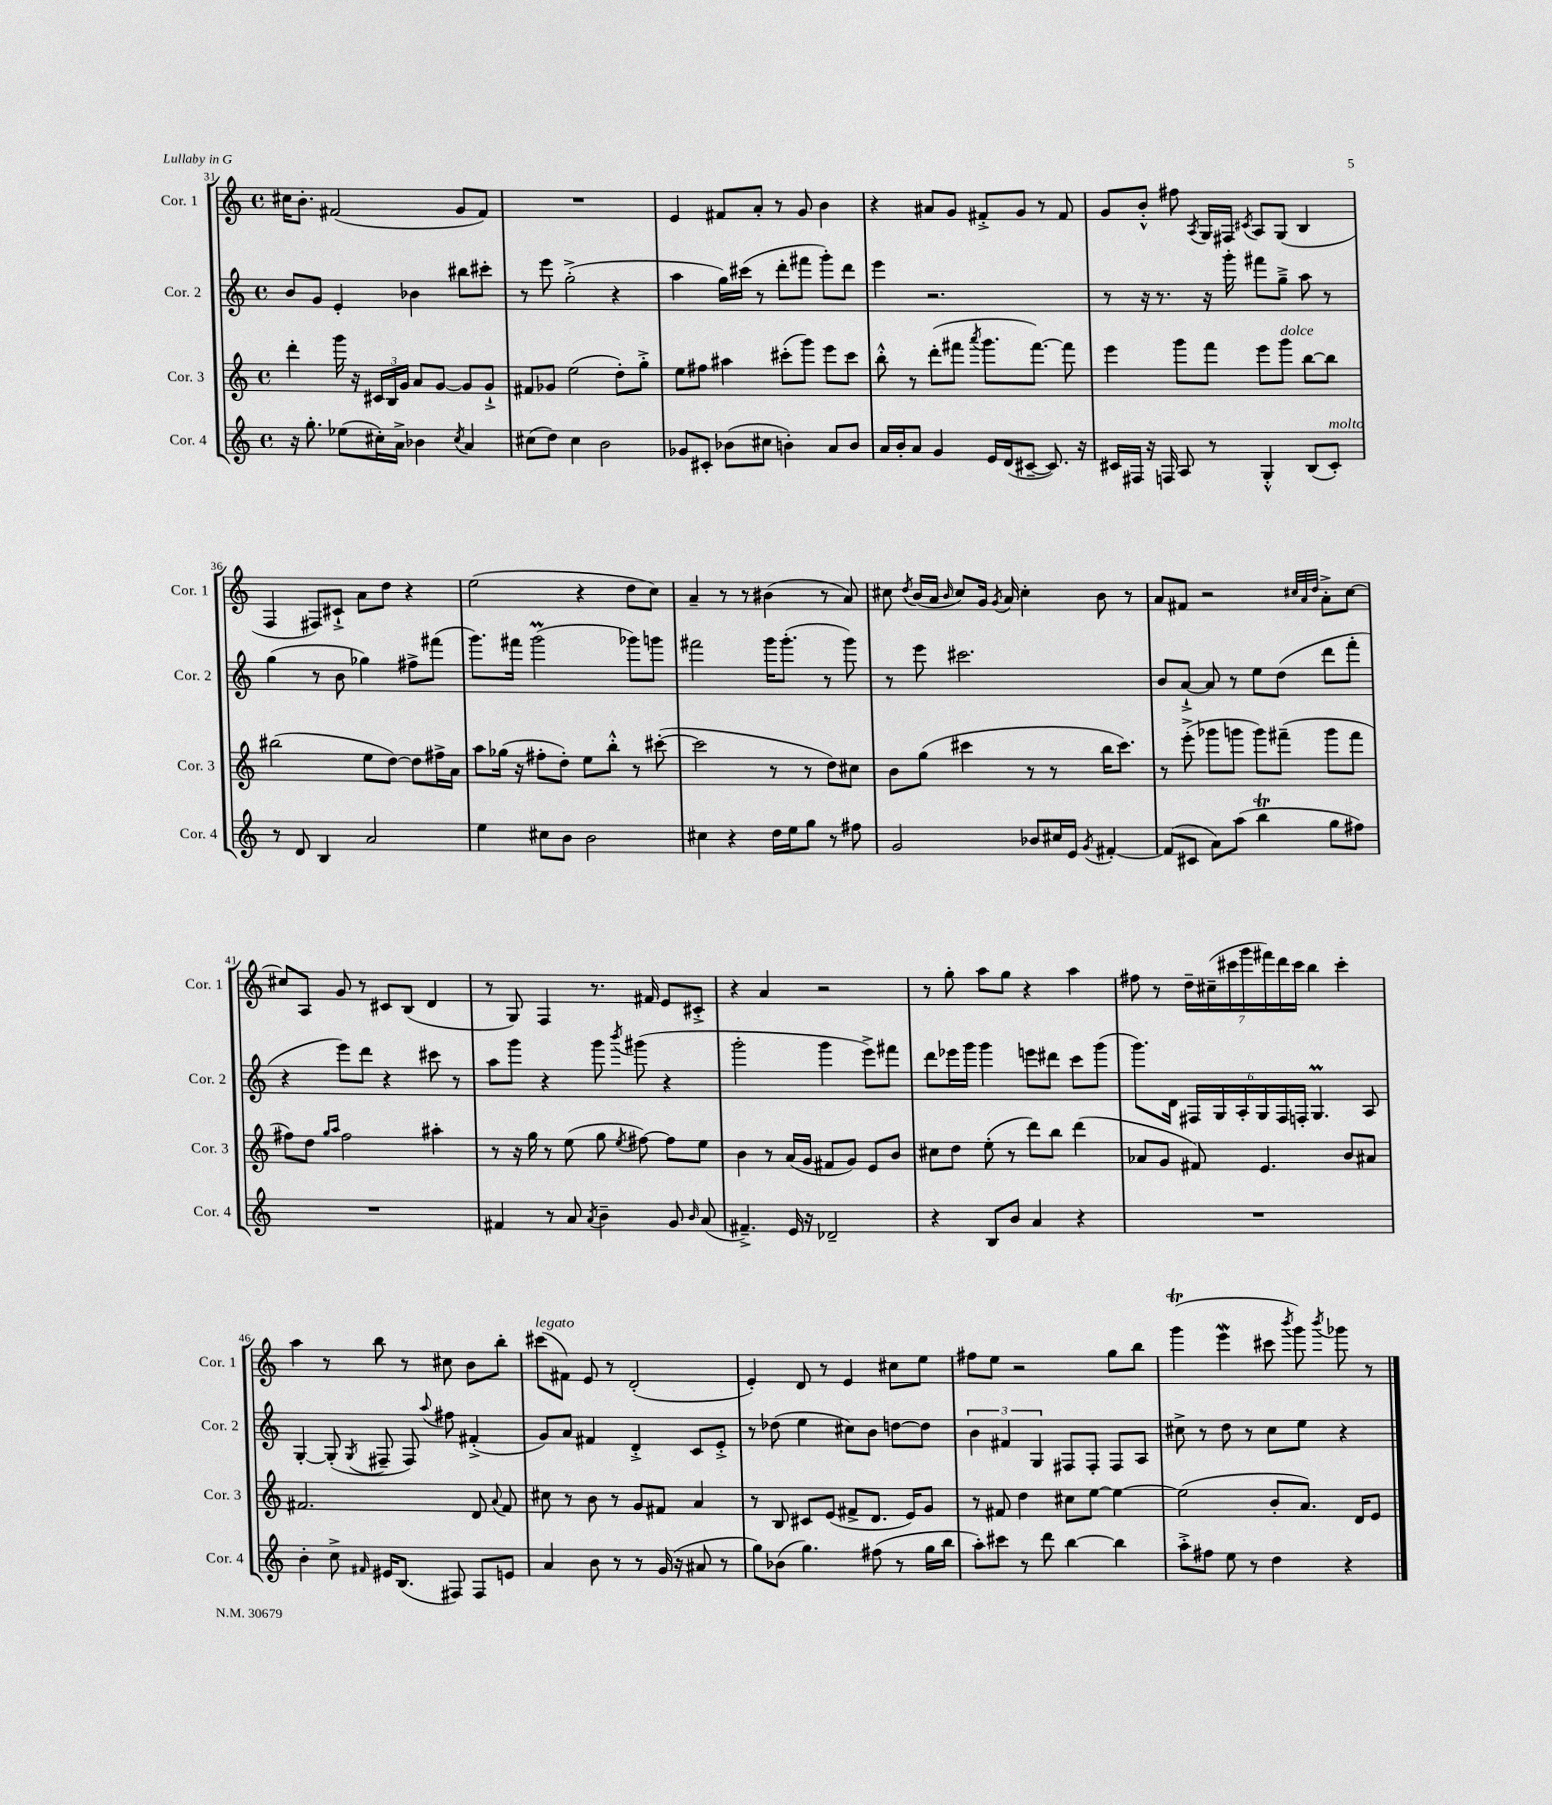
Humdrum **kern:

**kern	**kern	**kern	**kern
*staff4	*staff3	*staff2	*staff1
*clefG2	*clefG2	*clefG2	*clefG2
*k[]	*k[]	*k[]	*k[]
*M4/4	*M4/4	*M4/4	*M4/4
*met(c)	*met(c)	*met(c)	*met(c)
16r	4ddd'\	8b/L	16cc#\LK
8.gg'\	.	.	8.b'\J
.	.	8g/J	.
(8ee-\L	16ggg\	4e'/	(2f#/
.	16r	.	.
16cc#'\L)	24c#/LL	.	.
.	24B/	.	.
16a^\JJ	.	.	.
.	24g/JJ	.	.
4b-\	8a/L	4b-\	.
.	[8g/J	.	.
8qcc#/	.	.	.
4a/	8g/]L	8bb#\L	8g/L
.	8g`^/J	8ccc#'\J	8f#/J)
=	=	=	=
(8cc#\L	8f#/L	8r	1r
8dd\J)	8g-/J	8eee\	.
4cc#\	(2ee\	(2gg'^\	.
2b\	.	.	.
.	8dd'\L)	4r	.
.	8gg'^\J	.	.
=	=	=	=
8g-/L	8ee\L	4aa\	4e/
8c#'/J	8ff#\J	.	.
(8b-\L	4aa#\	16gg\LL)	8f#/L
.	.	(16ccc#\JJ	.
8cc#\J	.	8r	8a'/J
4b'\)	(8ccc#'\L	8ddd'\L	8r
.	8ggg\J)	8fff#\J	8g/
8a/L	8eee\L	8ggg'\L)	4b\
8b/J	8ccc#\J	8ddd\J	.
=	=	=	=
16a/LL	8bb'^^\	4eee\	4r
16b'/J	.	.	.
8a/J	8r	.	.
4g/	(8ddd'\L	2.r	8a#/L
.	8fff#\J	.	8g/J
.	8qaaa/	.	.
16e/LL	8.ggg\L	.	8f#'^/L
(16d/J	.	.	.
[8c#~/J	.	.	8g/J
.	[8.fff#\J)	.	.
8.c#/])	.	.	8r
.	8fff#\]	.	8f#/
16r	.	.	.
=	=	=	=
16c#/LL	4eee\	8r	8g/L
16F#/JJ	.	.	.
16r	.	16r	8b'^^/J
16F/	.	8.r	.
8A/	8ggg\L	.	8ff#\
.	.	.	8qA/
8r	8fff\J	16r	16G/LL
.	.	16ggg'\	16F#/JJ
.	.	.	8qc#/
4G'^^/	8eee\L	8fff#\L	8A/L
.	8ggg\J	8gg~^\J	(8G/J
(8B/L	[8bb\L	8aa\	4B/
8c#'/J)	8bb\]J	8r	.
=	=	=	=
8r	(2bb#\	(4gg\	4F/
8d/	.	.	.
4B/	.	8r	8F#/L)
.	.	8b\	8c#`^/J
2a/	8ee\L	4gg-\)	8a\L
.	[8dd\J)	.	8dd\J
.	8dd\]L	8ff#^\L	4r
.	16ff#^\L	(8fff#\J	.
.	16a\JJ	.	.
=	=	=	=
4ee\	8aa\L	8.ggg\L)	(2ee\
.	(16gg-\Jk	.	.
.	16r	16fff#\Jk	.
8cc#\L	8ff#'\L	(2ggg\	.
8b\J	8dd'\J)	.	.
2b\	8ee\L	.	4r
.	8bb'^^\J	.	.
.	8r	8ggg-\L)	8dd\L
.	([8ccc#'\	8ggg\J	8cc\J)
=	=	=	=
4cc#\	2ccc#\]	2fff#\	4a~/
4r	.	.	8r
.	.	.	8r
16dd\LL	8r	16ggg\LK	(4b#\
16ee\J	.	(8.ggg'\J	.
8gg\J	8r	.	.
8r	8dd\L)	8r	8r
8ff#\	8cc#\J	8ggg\)	8a/)
=	=	=	=
2g/	8b\L	8r	8cc#\
.	.	.	8qdd/
.	(8gg\J	8eee\	(16b/LL
.	.	.	16a/JJ
.	.	.	16qqb/
.	4ccc#\	2.ccc#\	8cc#/L)
.	.	.	16g/Jk
.	.	.	8qg/
.	.	.	16a/
8b-/L	8r	.	4cc#'\
16cc#/L	8r	.	.
16e/JJ	.	.	.
8qg/	.	.	.
[4f#'/	16bb\LK	.	8b\
.	8.ccc#\J)	.	.
.	.	.	8r
=	=	=	=
(8f#/]L	8r	8b/L	8a/L
8c#/J	(8eee'^\	[8a`^/J	8f#/J
8a\L)	8ggg-\L	8a/]	2r
(8aa\J	8ggg\J	8r	.
4bb\	8ggg\L)	8ee\L	.
.	(8fff#~\J	(8dd\J	.
.	.	.	32qqcc#/LLL
.	.	.	32qqa/
.	.	.	32qqdd/JJJ
8gg\L	8ggg\L	8ddd\L	8a'^\L
8ff#\J)	8fff#\J	8fff'\J	[8cc#\J
=	=	=	=
1r	8ff#\L)	4r	8cc#/]L
.	8dd\J	.	8A/J
.	16qqgg/LL	.	.
.	16qqaa/JJ	.	.
.	2ff#\	8eee\L)	8g/
.	.	8ddd\J	8r
.	.	4r	8c#/L
.	.	.	(8B/J
.	4aa#'\	8ccc#\	4d/
.	.	8r	.
=	=	=	=
4f#/	8r	8aa\L	8r
.	16r	8ggg\J	8G/)
.	16gg\	.	.
8r	8r	4r	4F/
8a/	(8ee\	.	.
8qa/	.	.	.
4b~\	8gg\	8ggg\	8.r
.	8qee/	8qbbb/	.
.	[8ff#\)	(8ggg#\	.
.	.	.	16f#/
8g/	8ff#\]L	4r	8e/L
16qqb/	.	.	.
(8a/	8ee\J	.	8c#'^/J
=	=	=	=
4.f#~^/)	4b\	2ggg'\	4r
.	8r	.	4a/
16e/	(16a/LL	.	.
16r	16g/JJ	.	.
2d-~/	8f#/L	4ggg\	2r
.	8g/J)	.	.
.	8e/L	8eee^\L)	.
.	8b/J	8fff#\J	.
=	=	=	=
4r	8cc#\L	8ddd\L	8r
.	8dd\J	16eee-\L	8gg'\
.	.	16ggg\JJ	.
8B/L	(8ee'\	4ggg\	8aa\L
8b/J	8r	.	8gg\J
4a/	8ddd\L)	8eee\L	4r
.	8bb\J	8ddd#\J	.
4r	(4ddd\	8ccc\L	4aa\
.	.	(8ggg\J	.
=	=	=	=
1r	8a-/L	8.ggg\L)	8ff#\
.	8g/J	.	8r
.	.	16d\Jk	.
.	8f#/)	24F#/LL	28dd~\LL
.	.	.	(28cc#~\
.	.	24G/	.
.	.	.	28ccc#\
.	.	24A'/	.
.	.	.	28ggg\
.	4.e/	24G/	.
.	.	.	28fff#\)
.	.	24F#/	.
.	.	.	28ddd\
.	.	24F'/JJ	.
.	.	.	28ccc#\JJ
.	.	4.G/	4bb\
.	8b/L	.	4ccc#'\
.	8a#/J	8A/	.
=	=	=	=
4b'\	2.f#/	[4G'/	4aa\
8cc^\	.	(8G'/]	8r
16qqf#/	.	8qG/	.
16e#/LK	.	8F#~/	8bb\
(8.B/J	.	.	.
.	.	8F#/)	8r
.	.	8qqaa/	.
8F#/)	.	8ff#\	8cc#\
8F#/L	8d/	(4f#'^/	8b\L
.	8qqa/	.	.
8e/J	8f#/	.	8bb'\J
=	=	=	=
4a/	8cc#\	8g/L)	(8ccc#\L
.	8r	8a/J	8f#\J)
8b\	8b\	4f#/	8e/
8r	8r	.	8r
8r	8g/L	4d'^/	(2d'/
(16g/	8f#/J	.	.
16r	.	.	.
8a#/	4a/	8c/L	.
8r	.	8e'^/J	.
=	=	=	=
8gg\L)	8r	8r	4e'/)
(8b-\J	8B/	(8dd-\	.
4.gg\)	8c#/L	4ee\	8d/
.	(8e/J	.	8r
.	8f#^/L	8cc#\L)	4e/
(8ff#\	8.d/J	8b\J	.
8r	.	[8dd\L	8cc#\L
.	16e/LK)	.	.
16gg\LL	8g/J	8dd\]J	8ee\J
16bb\JJ	.	.	.
=	=	=	=
8aa'\L)	8r	6b\	8ff#\L
8ccc#\J	8f#/	.	8ee\J
.	.	6f#/	.
8r	4dd\	.	2r
.	.	6G/	.
8ddd\	.	.	.
[4bb\	8cc#\L	8F#/L	.
.	[8ee\J	8F#'/J	.
4bb\]	4ee\_	8F#/L	8gg\L
.	.	8A/J	8bb\J
=	=	=	=
8aa'^\L	(2ee\]	8cc#^\	(4ggg\
8ff#\J	.	8r	.
8ee\	.	8dd\	4eee\
8r	.	8r	.
4dd\	8b'/L	8cc#\L	8ccc#\
.	.	.	8qbbb/
.	8.a/J)	8ee\J	8ggg\)
.	.	.	8qbbb/
4r	.	4r	8ggg-\
.	16d/LK	.	.
.	8e/J	.	8r
==	==	==	==
*-	*-	*-	*-
